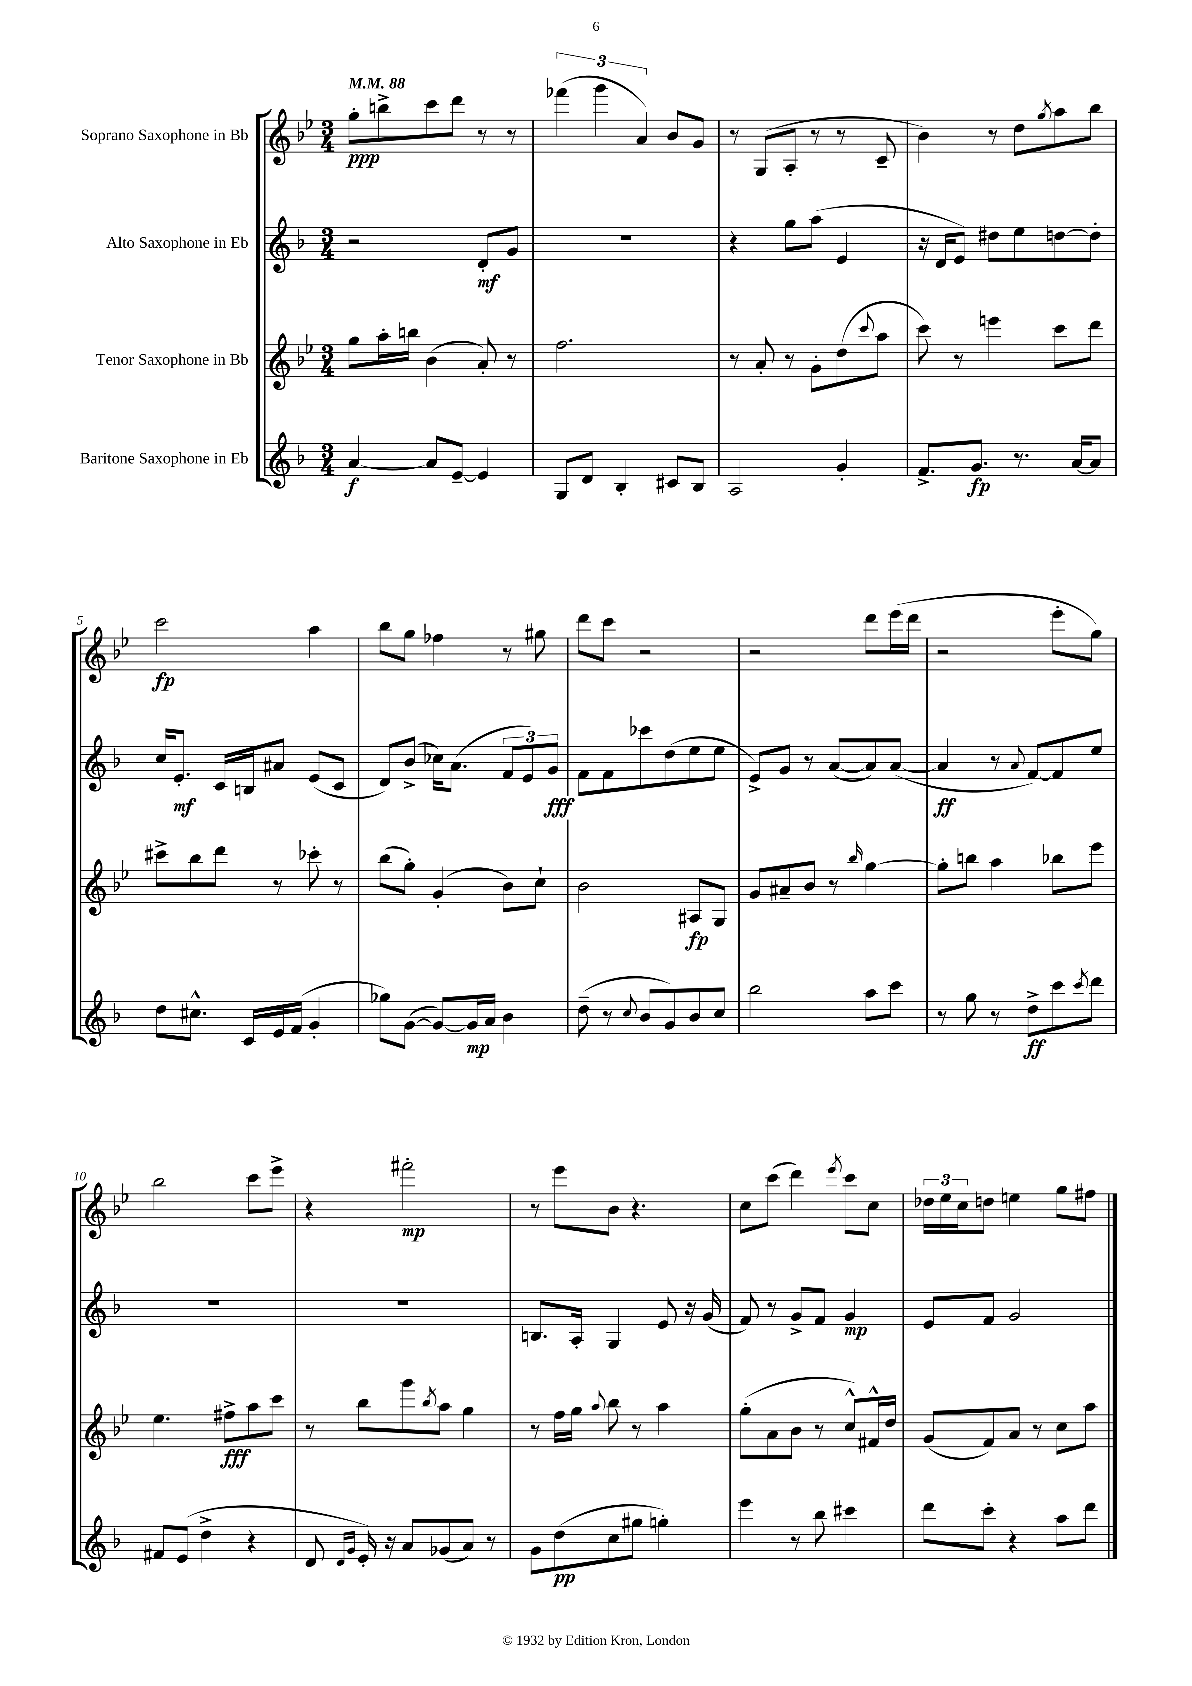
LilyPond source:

<<
\new StaffGroup <<
\new Staff = "s0" \with { instrumentName = "Soprano Saxophone in Bb" } {
    \clef treble \key bes \major \numericTimeSignature \time 3/4 \tempo 4 = 88
    g''8-.\ppp b''8-> c'''8 d'''8 r8 r8 |
    \tuplet 3/2 { fes'''4( g'''4 a'4) } bes'8 g'8 |
    r8 g8( a8-. r8 r8 c'8-- |
    bes'4) r8 d''8 \acciaccatura { g''8 } a''8 bes''8 |
    c'''2\fp a''4 |
    bes''8 g''8 fes''4 r8 gis''8 |
    d'''8 c'''8 r2 |
    r2 d'''8 ees'''16( d'''16 |
    r2 ees'''8-. g''8) |
    bes''2 c'''8 ees'''8-> |
    r4 fis'''2-.\mp |
    r8 ees'''8 bes'8 r4. |
    c''8 c'''8( d'''4) \acciaccatura { ees'''8 } c'''8 c''8 |
    \tuplet 3/2 { des''16 ees''16 c''16 } d''8 e''4 g''8 fis''8 \bar "|." |
}
\new Staff = "s1" \with { instrumentName = "Alto Saxophone in Eb" } {
    \clef treble \key f \major \numericTimeSignature \time 3/4
    r2 d'8-.\mf g'8 |
    R2. |
    r4 g''8 a''8( e'4 |
    r16 d'16 e'8) dis''8 e''8 d''8~ d''8-. |
    c''16 e'8.-.\mf c'16 b16 ais'8 e'8( c'8 |
    d'8) bes'8->( ces''16) a'8.( \tuplet 3/2 { f'8 e'8) g'8\fff } |
    f'8 f'8 ces'''8 d''8( e''8 e''8 |
    e'8->) g'8 r8 a'8~( a'8) a'8~( |
    a'4\ff r8 \appoggiatura { a'8 } f'8~) f'8 e''8 |
    R2. |
    R2. |
    b8. a16-. g4 e'8 r16 g'16( |
    f'8) r8 g'8-> f'8 g'4\mp |
    e'8 f'8 g'2 \bar "|." |
}
\new Staff = "s2" \with { instrumentName = "Tenor Saxophone in Bb" } {
    \clef treble \key bes \major \numericTimeSignature \time 3/4
    g''8 a''16-. b''16 bes'4( a'8-.) r8 |
    f''2. |
    r8 a'8-. r8 g'8-. d''8( \appoggiatura { c'''8 } a''8 |
    c'''8) r8 e'''4 c'''8 d'''8 |
    cis'''8-> bes''8 d'''8 r8 ces'''8-. r8 |
    bes''8( g''8-.) g'4-.( bes'8) c''8-! |
    bes'2 ais8\fp g8 |
    g'8 ais'8-- bes'8 r8 \grace { bes''16 } g''4~ |
    g''8-. b''8 a''4 bes''8 ees'''8 |
    ees''4. fis''8->\fff a''8 c'''8 |
    r8 bes''8 g'''8 \acciaccatura { bes''8 } a''8 g''4 |
    r8 f''16 g''16 \appoggiatura { a''8 } bes''8 r8 a''4 |
    g''8-.( a'8 bes'8 r8 c''8-^) fis'16-^ d''16 |
    g'8( f'8) a'8 r8 c''8 a''8 \bar "|." |
}
\new Staff = "s3" \with { instrumentName = "Baritone Saxophone in Eb" } {
    \clef treble \key f \major \numericTimeSignature \time 3/4
    a'4~\f a'8 e'8~-- e'4 |
    g8 d'8 bes4-. cis'8 bes8 |
    a2 g'4-. |
    f'8.-> g'8.\fp r8. a'16~ a'8 |
    d''8 cis''8.-^ c'16 e'16 f'16( g'4-. |
    ges''8) g'8~( g'8~) g'16\mp a'16 bes'4 |
    d''8--( r8 \appoggiatura { c''8 } bes'8 g'8) bes'8 c''8 |
    bes''2 a''8 c'''8 |
    r8 g''8 r8 d''8->\ff c'''8 \acciaccatura { c'''8 } d'''8 |
    fis'8 e'8( d''4-> r4 |
    d'8 \grace { d'16 g'16 } e'16-.) r16 a'8 ges'8( a'8) r8 |
    g'8 d''8\pp( c''8 gis''8 g''4-.) |
    e'''4 r8 bes''8 cis'''4 |
    d'''8 c'''8-. r4 a''8 d'''8 \bar "|." |
}
>>
>>
